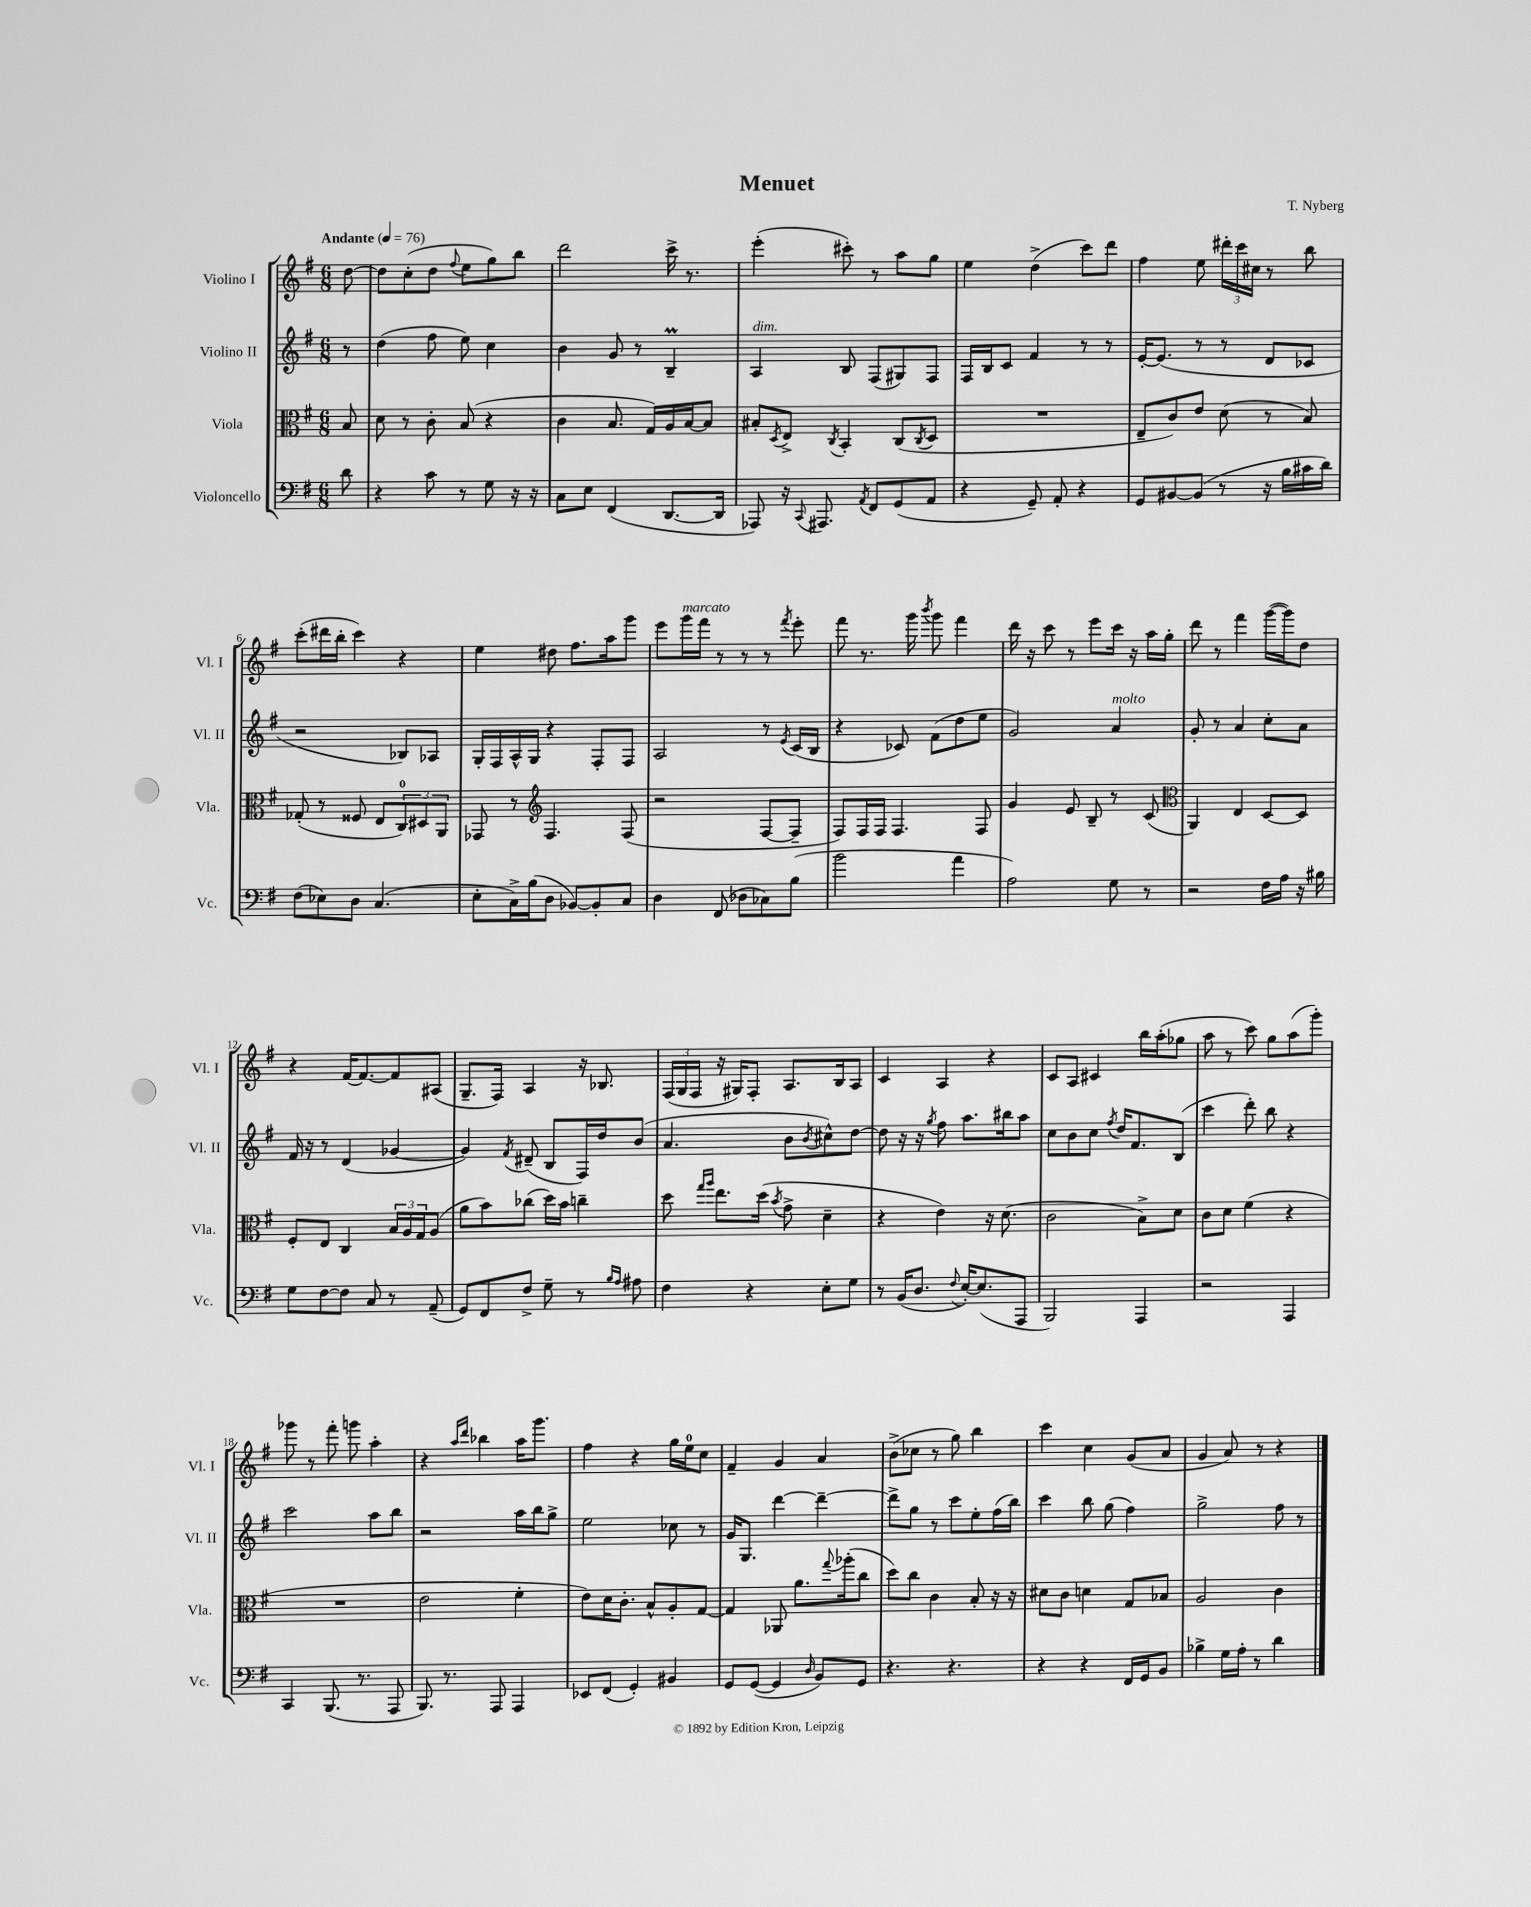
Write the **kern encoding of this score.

**kern	**kern	**kern	**kern
*part4	*part3	*part2	*part1
*staff4	*staff3	*staff2	*staff1
*I"Violoncello	*I"Viola	*I"Violino II	*I"Violino I
*I'Vc.	*I'Vla.	*I'Vl. II	*I'Vl. I
*clefF4	*clefC3	*clefG2	*clefG2
*k[f#]	*k[f#]	*k[f#]	*k[f#]
*M6/8	*M6/8	*M6/8	*M6/8
*MM76	*MM76	*MM76	*MM76
=	=	=	=
!	!	!	!LO:TX:a:B:t=Andante
8d\	8B/	8r	[8dd\
=1	=1	=1	=1
4r	8d\	(4dd\	8dd\L]
.	8r	.	(8cc'\
8c\	8c'\	8ff#\	8dd\J
.	.	.	8qqff#/
8r	(8B/	8ee\)	8ee\L
8G\	4r	4cc\	8gg\)
16r	.	.	8bb\J
16r	.	.	.
=2	=2	=2	=2
8C\L	4c\	4b\	2ddd\
8E\J	.	.	.
(4FF#/	8.B/	8g/	.
.	.	8r	.
.	16G/LL)	.	.
[8.DD/L	16A/	4Bm~/	16ccc^\
.	[16B/J	.	8.r
.	8B/J]	.	.
16DD/Jk]	.	.	.
=3	=3	=3	=3
!	!	!LO:TX:a:i:t=dim.	!
8AAA-X/)	8B#X'/L	4A/	(4eee'\
.	8qD/	.	.
16r	8E^/J	.	.
8qqCC/	.	.	.
8.AAA#X/	.	.	.
.	8qC/	.	.
.	4BB'/	8B/	8ccc#X'\)
8qAA/	.	.	.
8FF#/L	.	(8F#/L	8r
(8GG/	(8C/L	8G#X/)	8aa\L
.	8qC/	.	.
8AA/J	8D/J	8F#/J	8gg\J
=4	=4	=4	=4
4r	2.r	16F#/LL	4ee\
.	.	16B/J	.
.	.	8c/J	.
8GG~/)	.	4f#/	(4dd^\
8AA'/	.	.	.
4r	.	8r	8ccc\L)
.	.	8r	8ddd\J
=5	=5	=5	=5
8GG/L	8E~/L	[16e'/KL	4ff#\
.	.	(8.e/J]	.
[8BB#X/	8c/)	.	.
(8BB#/J]	8e/J	8r	8ee\
8r	(8d\	8r	24ddd#X'\LL
.	.	.	24ccc\
.	.	.	24cc#X\JJ
16r	8r	8d/L	8r
16B\LL	.	.	.
16c#X\	8B/)	8c-X/J	8bb\
16d\JJ)	.	.	.
!!LO:LB:g=z
=6	=6	=6	=6
(8F#\L	(8G-X'/	2r	(8ccc'\L
8E-X\)	8r	.	16ddd#X\L
.	.	.	16bb'\JJ
8D\J	8F##X/	.	4ccc\)
(4.C/	8E/L	.	.
.	12C/)	8B-X/L)	4r
.	12D#X/	.	.
.	.	8A-X/J	.
.	12AA/J	.	.
=7	=7	=7	=7
8E'\L	8GG-X/	16G'/LL	4ee\
.	.	16F#/	.
16C^\L)	8r	16A^^/	.
(16B\J	.	16G/JJ	.
*	*clefG2	*	*
8D\J	4.F#/	4r	8dd#X\
[8BB-X/L)	.	.	8.ff#\L
8BB-'/]	.	8F#'/L	.
.	.	.	16aa\k
8C/J	(8F#/	8F#/J	8ggg\J
=8	=8	=8	=8
4D\	2r	2A/	8eee\L
!	!	!	!LO:TX:a:i:t=marcato
.	.	.	16ggg\L
.	.	.	16fff#\JJ
(8FF#/	.	.	8r
8D-X\L	.	.	8r
8C-X\)	[8F#/L	8r	8r
.	.	8qe/	8qfff#/
(8B\J	8F#~/J]	(16c/LL	8eee'\
.	.	16B/JJ	.
=9	=9	=9	=9
2b\	8F#/L)	4r	8fff#\
.	16F#/L	.	8.r
.	16F#/JJ	.	.
.	4.F#/	8c-X/)	.
.	.	.	16ggg\
.	.	.	8qbbb/
.	.	(8f#\L	8ggg\
4a\	.	8dd\	4fff#\
.	8F#/	8ee\J	.
=10	=10	=10	=10
2A\)	4g/	2g/)	16ddd\
.	.	.	16r
.	.	.	8ccc\
.	8e/	.	8r
.	8B~/	.	8eee\L
!	!	!LO:TX:a:i:t=molto	!
8G\	8r	4a/	16ccc\Jk
.	.	.	16r
8r	(8c/	.	16aa\LL
.	.	.	16gg'\JJ
=11	=11	=11	=11
*	*clefC3	*	*
2r	4AA/)	8g'/	8ddd\
.	.	8r	8r
.	4E/	4a/	4fff#\
16F#\LL	[8D/L	8cc'\L	([16ggg\LL
16A\JJ	.	.	16ggg\J])
16r	8D/J]	8a\J	8dd\J
16B#X\	.	.	.
!!LO:LB:g=z
=12	=12	=12	=12
8G\L	8F#'/L	16f#/	4r
.	.	16r	.
[8F#\	8E/J	8r	.
8F#\J]	4C/	(4d/	[16f#/KL
.	.	.	8.f#/_
8C/	.	.	.
8r	24B/LL	[4g-X/	8f#/]
.	24A/	.	.
.	24G/J	.	.
(8AA~/	(8A/J	.	(8A#X/J
=13	=13	=13	=13
8GG/L)	8a\L	4g-/])	8.G~/L
8FF#/	8b\)	.	.
.	.	.	16F#/Jk)
.	.	8qf#/	.
8F#^/J	(8cc-X\J	(8d#X~/	4A/
8G~\	16dd\LL)	8B/L	.
.	16b\JJ	.	.
8r	4ccn~\	16F#/L)	16r
.	.	16dd/J	8.B-X/
16qqB/LL	.	.	.
16qqA/JJ	.	.	.
8A#X\	.	(8b/J	.
=14	=14	=14	=14
4F#\	8dd\	4.a/	(24F#/LL
.	.	.	24G/
.	.	.	24F#/JJ
.	16qqgg/LL	.	.
.	16qqaa/JJ	.	.
.	8.ee\L	.	16r
.	.	.	16G#X/KL)
4r	.	.	8F#'/J
.	(16dd\Jk	.	.
.	8qb/	.	.
.	8g^\	8b\L	8.A/L
.	.	8qb/	.
8E'\L	4d~\	8cc#X^^\)	.
.	.	.	16B/k
8G\J	.	[8dd\J	8A/J
=15	=15	=15	=15
8r	4r	8dd\]	4c/
(16BB/KL	.	16r	.
8.D/J	.	16r	.
.	.	8qgg/	.
.	4e\)	8ff#\	4A/
8qqF#/	.	.	.
[16E'/KL)	.	8.aa\L	.
(8.E/]	.	.	.
.	16r	.	4r
.	(8.d\	16bb#X\k	.
8AAA/J	.	8aa\J	.
=16	=16	=16	=16
2BBB/)	2c\	8cc\L	8c/L
.	.	8b\	8A/J
.	.	8cc\J	4c#X/
.	.	8qff#/	.
.	.	16dd/KL	.
.	.	8.f#/	.
4AAA/	8B^\L)	.	16bb\LL
.	.	.	(16aa'\J
.	8d\J	(8B/J	8gg-X\J
=17	=17	=17	=17
2r	8c\L	4ccc\	8aa\
.	8d\J	.	8r
.	(4f#\	8ddd'\)	8ccc\)
.	.	8bb\	8gg\L
4AAA/	4r	4r	(8aa\
.	.	.	8ggg'\J)
!!LO:LB:g=z
=18	=18	=18	=18
4CC/	2.r	2ccc\	8ggg-X\
.	.	.	8r
(8.BBB/	.	.	8fff#'\
.	.	.	8gggn\
8.r	.	.	.
.	.	8aa\L	4aa'\
8AAA/	.	8bb\J	.
=19	=19	=19	=19
8.BBB/)	2e\	2r	4r
8.r	.	.	.
.	.	.	16qqaa/LL
.	.	.	16qqddd/JJ
.	.	.	4bb-X\
8AAA/	.	.	.
4AAA/	4f#'\	16aa\LL	16aa\KL
.	.	16bb\J	8.ggg\J
.	.	8gg^\J	.
=20	=20	=20	=20
8EE-X/L	8e\L)	2ee\	4ff#\
(8FF#/J	16d\K	.	.
.	8.c'\J	.	.
4GG'/)	.	.	4r
.	8B^^/L	.	.
4BB#X/	8A'/	8cc-X\	16gg\LL
.	.	.	16ee\J
.	[8G/J	8r	8cc\J
=21	=21	=21	=21
8GG/L	4G/]	16g/KL	4f#~/
.	.	8.G/J	.
([8GG/J	.	.	.
4GG/]	8AA-X/	[4ddd\	4g/
.	8.a\L	.	.
16qqD/	.	.	.
8BB/L)	.	4ddd~\_	4a/
.	8qqgg/	.	.
.	(16aa-X'\k	.	.
8GG/J	8cc\J	.	.
=22	=22	=22	=22
4.r	8dd\L)	8ddd^\L]	(8b^\L
.	8cc\J	8gg\J	8cc-X\J
.	4c\	8r	8r
4.r	.	8ccc\L	8gg\)
.	8B'/	8ee'\	4bb\
.	16r	(16ff#\L	.
.	16r	16bb\JJ)	.
=23	=23	=23	=23
4r	8d#X\L	4ccc\	4ccc\
.	8c\J	.	.
4r	4dn\	8bb\	4cc\
.	.	(8gg\	.
16FF#/LL	8G/L	4ff#\)	(8g/L
16GG/J	.	.	.
8BB/J	8B-X/J	.	8a/J
=24	=24	=24	=24
4B-X^\	2A/	2gg^\	4g/
16G\LL	.	.	8a/)
16A'\JJ	.	.	.
8r	.	.	8r
4d\	4c\	8ff#\	4r
.	.	8r	.
==	==	==	==
*-	*-	*-	*-
